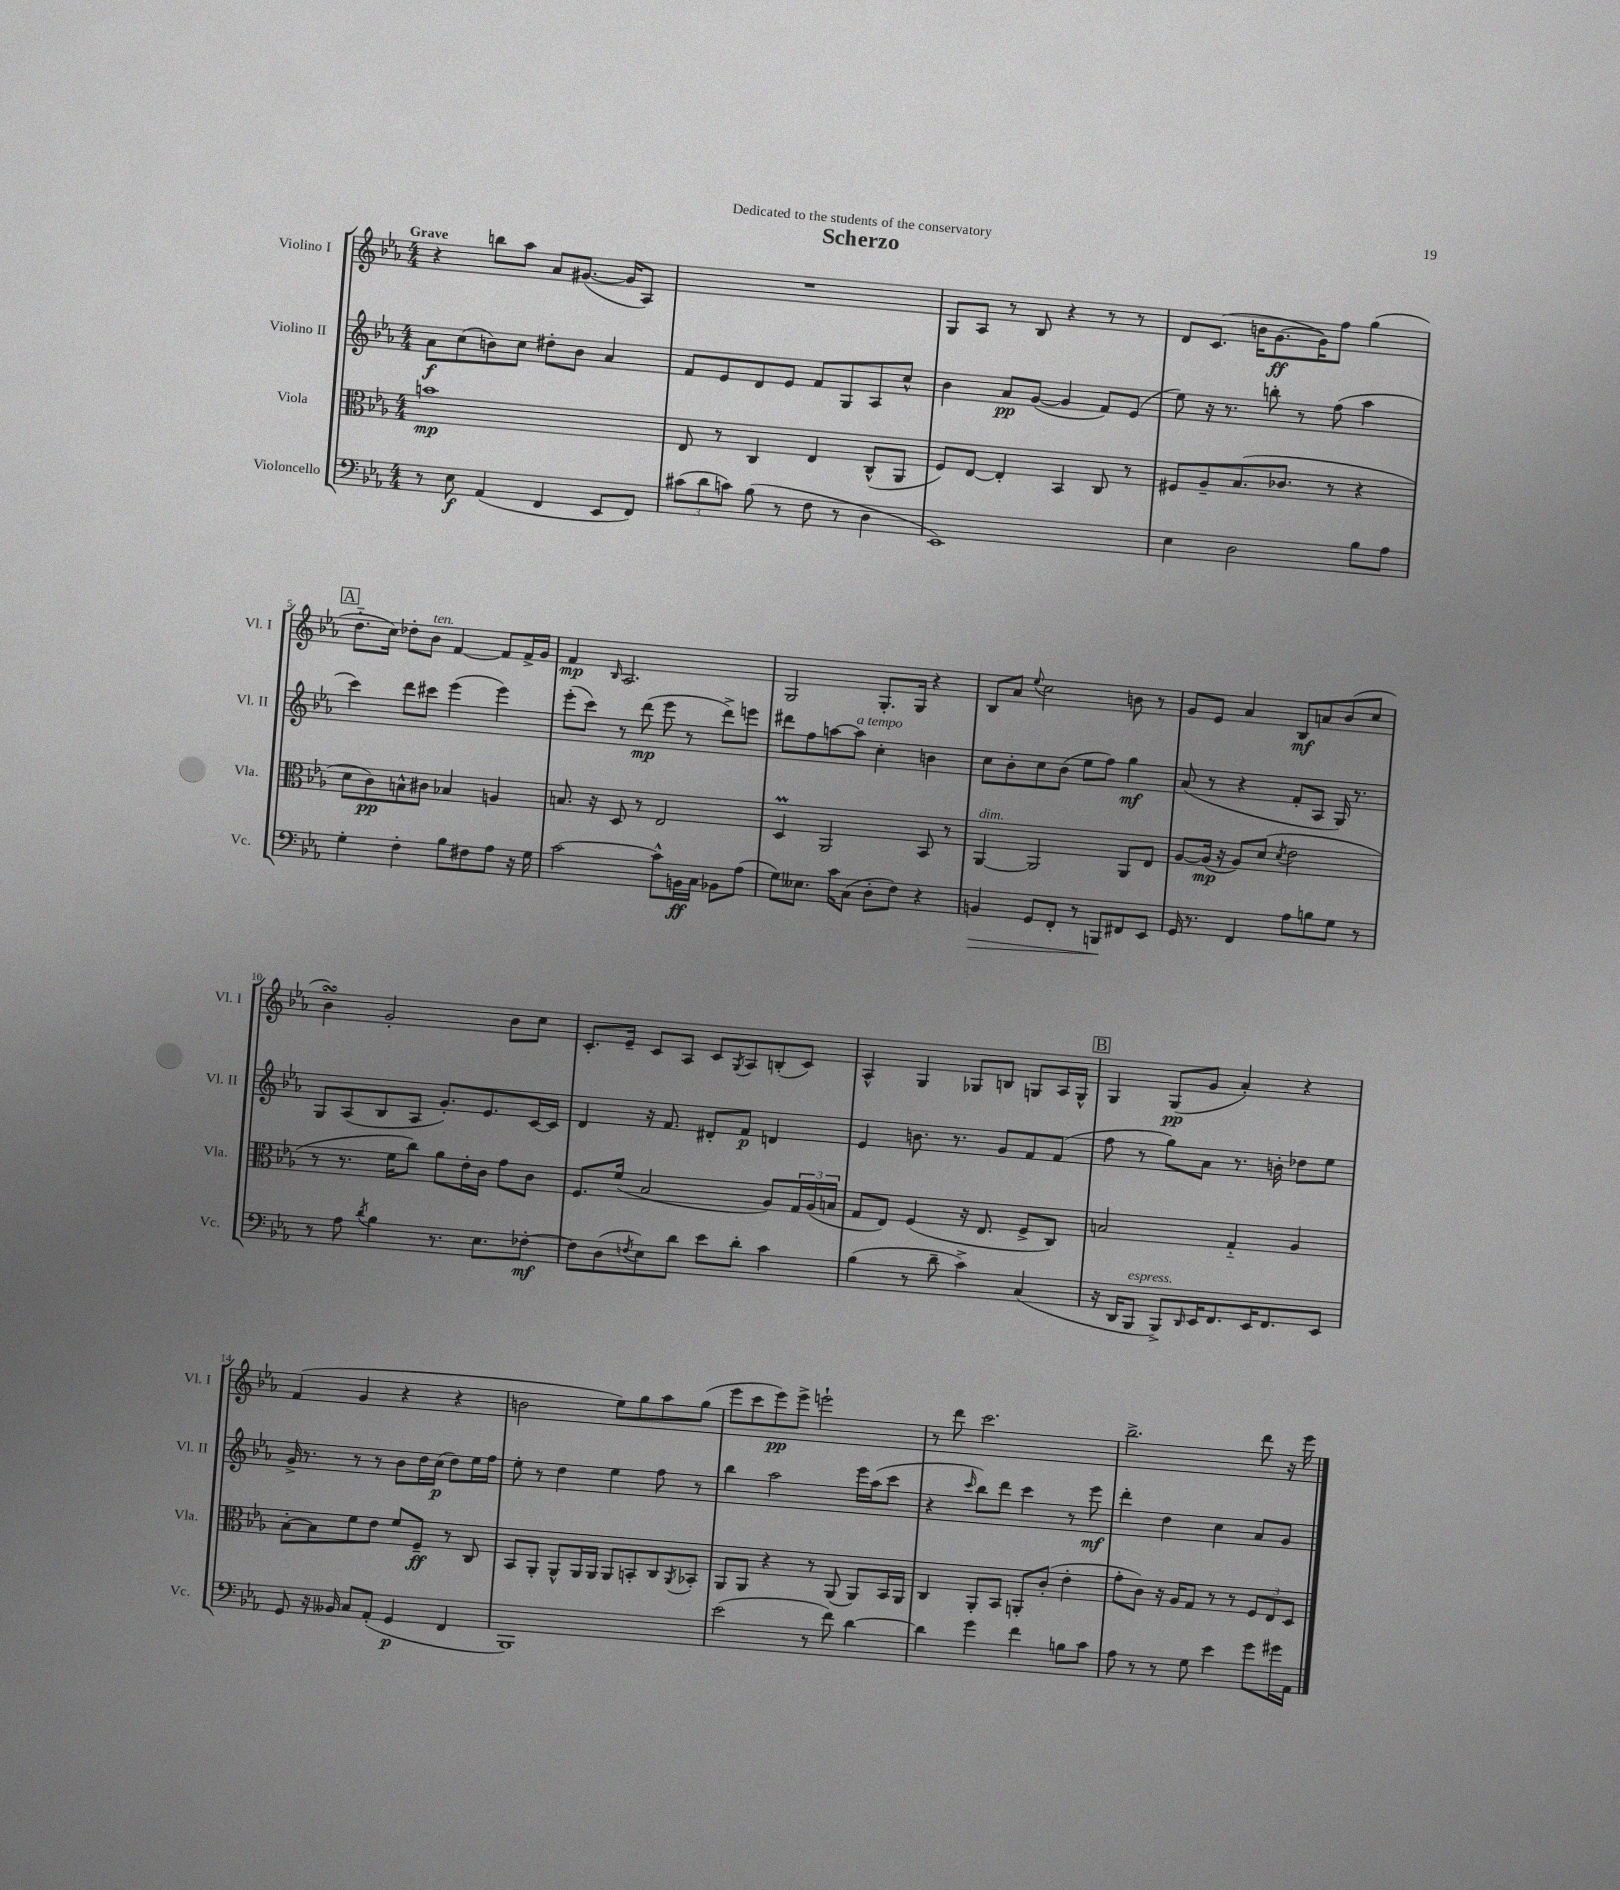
\header { title = "Scherzo" dedication = "Dedicated to the students of the conservatory" }
<<
\new StaffGroup <<
\new Staff = "s0" \with { instrumentName = "Violino I" shortInstrumentName = "Vl. I" } {
    \clef treble \key ees \major \numericTimeSignature \time 4/4 \tempo "Grave"
    r4 b''8 aes''8 aes'8 gis'8.~( gis'16 aes8) |
    R1 |
    g8 aes8 r8 bes8 r4 r8 r8 |
    d'8 c'8.( b'16 g'8.~\ff g'16) f''8 g''4( |
    \mark \markup { \box "A" } d''8.-_ c''16) des''8-. bes'8^\markup { \italic "ten." } f'4~ f'8 f'16-> g'16 |
    f'4\mp \grace { bes16 } aes2. |
    g2 g8.-. g16 r4 |
    bes8 aes'8 \appoggiatura { ees''8 } c''2 b'8 r8 |
    g'8 ees'8 aes'4 bes8\mf a'8 bes'8( c''8 |
    bes'4\turn) g'2-. bes'8 c''8 |
    c'8.-. ees'16-- c'8 aes8 c'8 \acciaccatura { g8 } aes8 b8-.( c'8) |
    aes4-^ g4 ges8 b8 g8 aes16 g16-^ |
    \mark \markup { \box "B" } g4 g8\pp( g'8 aes'4-.) r4 |
    f'4( g'4 r4 r4 |
    b'2 ees''8) g''8 aes''8 g''8( |
    ees'''8 c'''8 ees'''8\pp) ees'''8-> e'''2-! |
    r8 d'''8 c'''2. |
    bes''2.-> d'''8 r16 ees'''16 \bar "|." |
}
\new Staff = "s1" \with { instrumentName = "Violino II" shortInstrumentName = "Vl. II" } {
    \clef treble \key ees \major \numericTimeSignature \time 4/4
    aes'8\f c''8( b'8) c''8 dis''8-. b'8 aes'4 |
    f'8 ees'8 d'8 ees'8 f'8 g8 aes8 c''8-^ |
    bes'4 aes'8\pp g'8~( g'4 f'8) ees'8( |
    ees''8) r16 r8. b''8-. r8 f''8( aes''4 |
    \mark \markup { \box "A" } c'''4) d'''8 cis'''8 ees'''4( ees'''4) |
    ees'''8-.( c'''8) r8 d'''8\mp( ees'''8 r8 d'''8->) e'''8 |
    dis'''8 f''8 a''8~ a''8^\markup { \italic "a tempo" } c''4-. b'4 |
    c''8 bes'8-. c''8 bes'8( ees''8 f''8) g''4\mf |
    aes'8( r8 r4 f'8-. aes8 g16) r8. |
    g8 aes8( bes8 aes8 g'8.-.) ees'8. c'16~ c'16 |
    d'4 r16 f'8. dis'8-. f'8\p d'4 |
    ees'4 b'8. r8. g'8 f'8 f'8( |
    \mark \markup { \box "B" } f''8 r8 g''8) aes'8 r8. b'16-. des''8 ees''8 |
    g'16-> r8. r8 r8 bes'8 d''16 c''16\p( d''8) ees''16 f''16 |
    ees''8-. r8 d''4 ees''4 f''8 r8 |
    bes''4 aes''2 ees'''16 aes''16( c'''8 |
    r4 \grace { c'''16 } bes''8) d'''8 c'''4 r8 ees'''8\mf |
    d'''4-. d''4 c''4 aes'8 g'8 \bar "|." |
}
\new Staff = "s2" \with { instrumentName = "Viola" shortInstrumentName = "Vla." } {
    \clef alto \key ees \major \numericTimeSignature \time 4/4
    b'1\mp |
    ees8 r8 c4 ees4 c8-^( aes,8 |
    f8) ees8~ ees4-. bes,4 c8 r8 |
    fis8 aes8-- bes8.( ces'8. r8 r4 |
    \mark \markup { \box "A" } d'8 c'8\pp) b8-^ cis'8 bes4 a4 |
    b8. r16 d8 r8 ees2 |
    d4\prall aes,2 bes,8 r8 |
    aes,4~^\markup { \italic "dim." } aes,2 aes,8 ees8 |
    aes8~ aes16\mp( r16 aes8) d'8( \acciaccatura { d'8 } ees'2 |
    r8 r8. f'16 c''8) aes'8 ees'16-. c'16 g'8 c'8 |
    f8. f'16( bes2 aes8) \tuplet 3/2 { g16 aes16( b16 } |
    g8 ees8) f4( r16 ees8. f8-> c8) |
    \mark \markup { \box "B" } b2 g4-_ aes4 |
    bes8~-. bes8 f'8 ees'8 f'8 f8--\ff r8 c8 |
    bes,8 aes,8-. aes,8-^ aes,16 aes,16 aes,8 b,8-. c8 \acciaccatura { aes,8 } bes,8-. |
    aes,8 aes,8 r4 r8 aes,8( aes,8) bes,16 aes,16 |
    c4 aes,8-. bes,8 a,8-. c'8-.( ees'4-. |
    g'8-. c'8) r16 aes16 g8 r8 r8 \tuplet 3/2 { f8 ees8 d8 } \bar "|." |
}
\new Staff = "s3" \with { instrumentName = "Violoncello" shortInstrumentName = "Vc." } {
    \clef bass \key ees \major \numericTimeSignature \time 4/4
    r8 ees8\f aes,4( f,4 ees,8 f,8) |
    \tuplet 3/2 { cis'8( d'8 c'8) } bes8( r8 f8 r8 d4 |
    ees,1) |
    ees4 d2 bes8 aes8 |
    \mark \markup { \box "A" } g4-. f4-. bes8 fis8 aes8 r16 g16 |
    c'2~ c'8-^ b,16\ff c16 bes,8 aes8( |
    g8) eeses8. c'16 c8( d8-. f8) r4 |
    b,4\> g,8 f,8-. r8 b,,8\! fis,8 ees,8 |
    g,16 r8. f,4 aes8 b8 g8 r8 |
    r8 aes8 \acciaccatura { d'8 } bes4 r8. ees8. fes8~-.\mf |
    fes8 d8( \acciaccatura { f8 } ees8) d'8 ees'8 d'8-. c'4 |
    bes4( r8 d'8-- c'4->) c4( |
    \mark \markup { \box "B" } r16 d,16 bes,,8^\markup { \italic "espress." } bes,,8->) \grace { d,16 } ees,16 f,8. ees,16 f,8. ees,8 |
    g,8 r16 beses,16 c8 aes,8-.( g,4\p f,4 |
    bes,,1) |
    ees'2( r8 f'8) d'4~ |
    d'4 g'4 f'4 b8 c'8 |
    aes8 r8 r8 g8 ees'4 g'8 gis'16 aes,16 \bar "|." |
}
>>
>>
